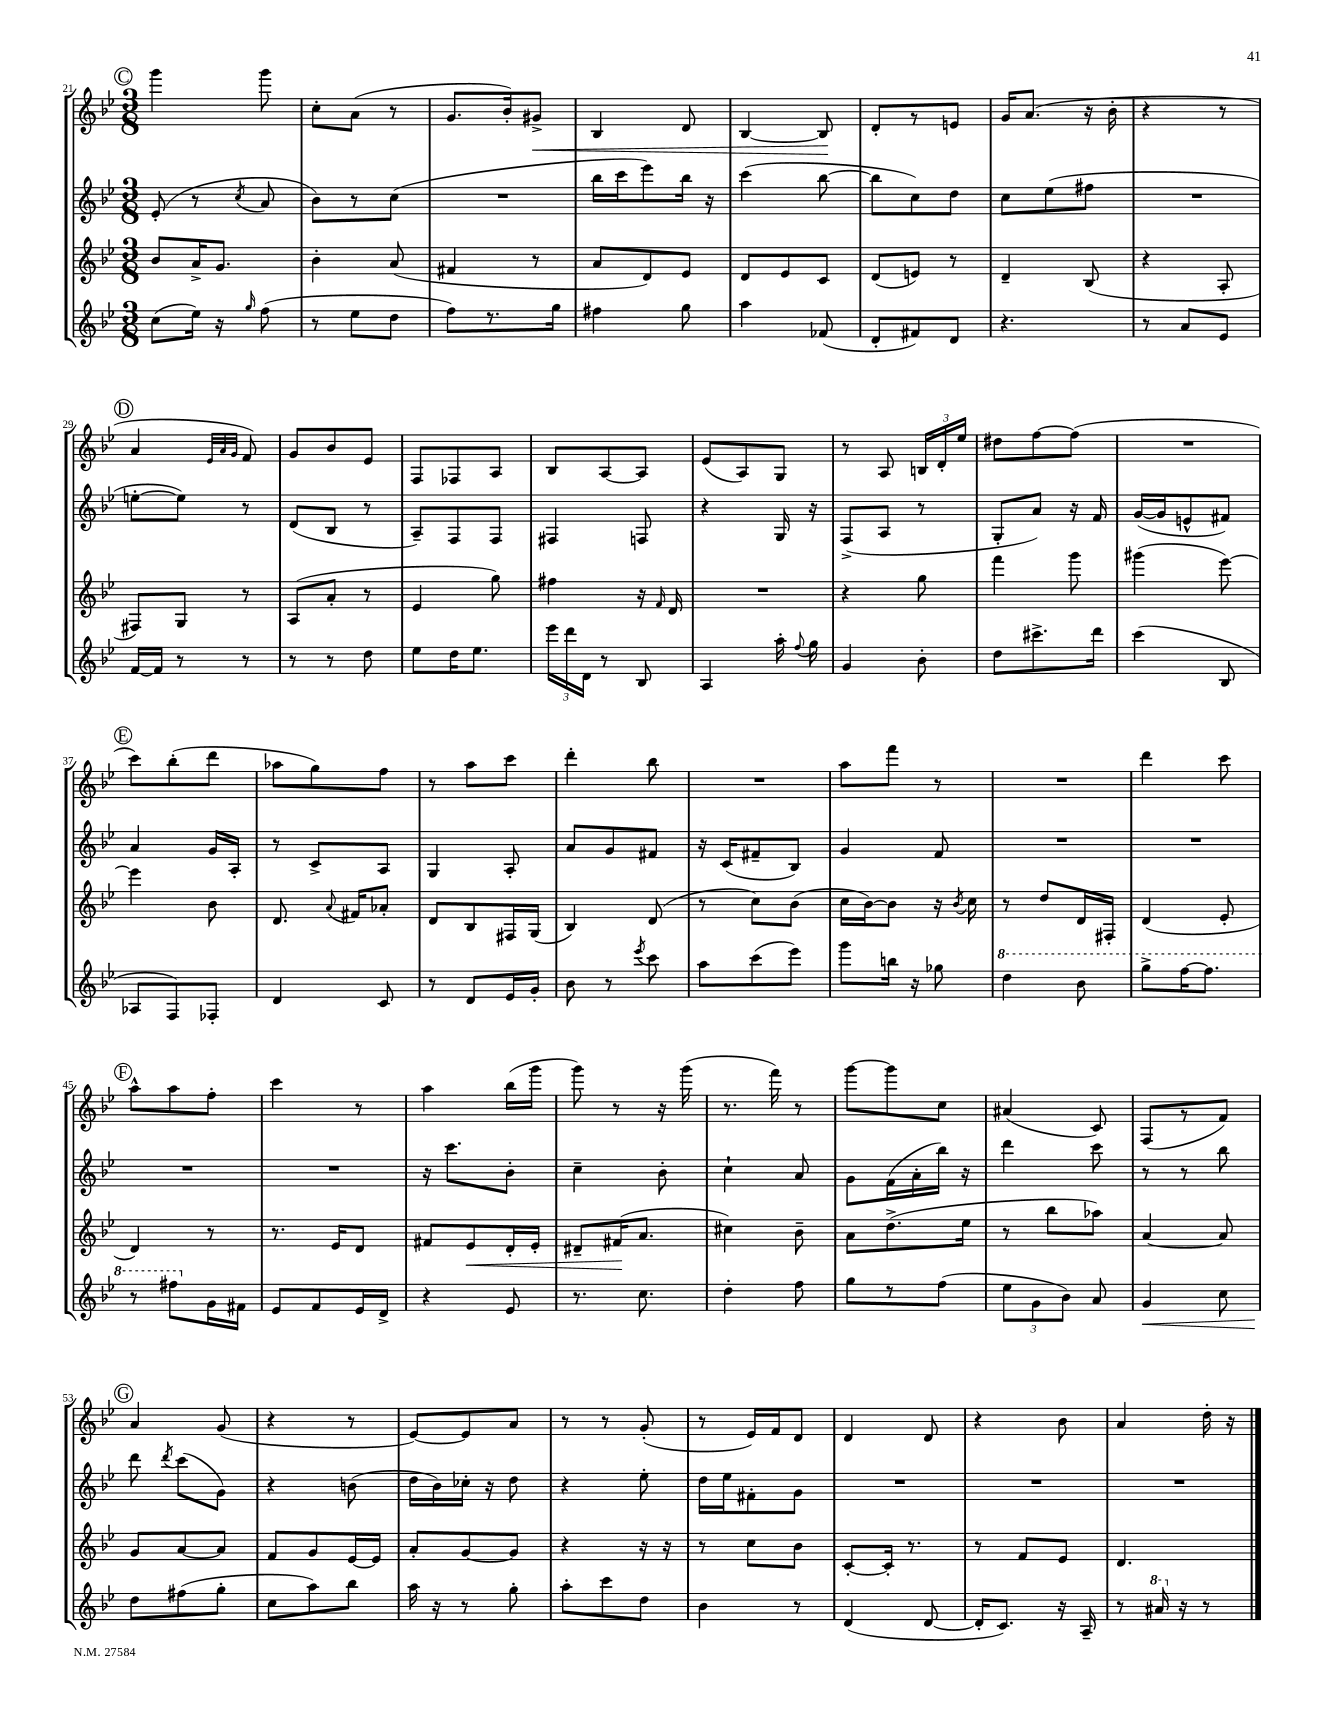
<<
\new StaffGroup <<
\new Staff = "s0" {
    \clef treble \key bes \major \numericTimeSignature \time 3/8
    \autoBeamOff \mark \markup { \circle "C" } g'''4 g'''8 |
    c''8[-. a'8]( r8 |
    g'8.[ bes'16-.) gis'8]->\< |
    bes4 d'8 |
    bes4~ bes8\! |
    d'8[-. r8 e'8] |
    g'16[ a'8.]( r16 bes'16-. |
    r4 r8 |
    \mark \markup { \circle "D" } a'4 \grace { ees'32[ a'32 g'32] } f'8) |
    g'8[ bes'8 ees'8] |
    f8[ fes8 a8] |
    bes8[ a8~ a8] |
    ees'8[( a8) g8] |
    r8 a8 \tuplet 3/2 { b16[ d'16-. ees''16] } |
    dis''8[ f''8~ f''8]( |
    R4. |
    \mark \markup { \circle "E" } c'''8[) bes''8-.( d'''8] |
    aes''8[ g''8) f''8] |
    r8 a''8[ c'''8] |
    d'''4-. bes''8 |
    R4. |
    a''8[ f'''8] r8 |
    R4. |
    d'''4 c'''8 |
    \mark \markup { \circle "F" } a''8[-^ a''8 f''8]-. |
    c'''4 r8 |
    a''4 bes''16[( g'''16] |
    g'''8) r8 r16 g'''16( |
    r8. f'''16) r8 |
    g'''8[~ g'''8 c''8] |
    ais'4( c'8) |
    f8[( r8 f'8]) |
    \mark \markup { \circle "G" } a'4 g'8( |
    r4 r8 |
    ees'8[~) ees'8 a'8] |
    r8 r8 g'8-.( |
    r8 ees'16[) f'16 d'8] |
    d'4 d'8 |
    r4 bes'8 |
    a'4 d''16-. r16 \bar "|." |
}
\new Staff = "s1" {
    \clef treble \key bes \major \numericTimeSignature \time 3/8
    \autoBeamOff \mark \markup { \circle "C" } ees'8-.( r8 \acciaccatura { c''8 } a'8 |
    bes'8[) r8 c''8]( |
    R4. |
    bes''16[ c'''16 ees'''8) bes''16] r16 |
    c'''4( bes''8~ |
    bes''8[ c''8) d''8] |
    c''8[ ees''8( fis''8] |
    R4. |
    \mark \markup { \circle "D" } e''8[~-. e''8]) r8 |
    d'8[( bes8] r8 |
    a8[--) f8 f8] |
    fis4 f8 |
    r4 g16 r16 |
    f8[->( a8] r8 |
    g8[-. a'8]) r16 f'16 |
    g'16[~( g'16 e'8-^ fis'8]) |
    \mark \markup { \circle "E" } a'4 g'16[ a16]-. |
    r8 c'8[-> a8] |
    g4 a8-. |
    a'8[ g'8 fis'8] |
    r16 c'16[( fis'8-- bes8]) |
    g'4 f'8 |
    R4. |
    R4. |
    \mark \markup { \circle "F" } R4. |
    R4. |
    r16 c'''8.[ bes'8]-. |
    c''4-- bes'8-. |
    c''4-! a'8 |
    g'8[ f'16( a'16-. bes''16]) r16 |
    d'''4 c'''8 |
    r8 r8 bes''8 |
    \mark \markup { \circle "G" } d'''8 \acciaccatura { d'''8 } c'''8[( g'8]) |
    r4 b'8( |
    d''16[ bes'16) ces''16]-. r16 d''8 |
    r4 ees''8-. |
    d''16[ ees''16 fis'8-. g'8] |
    R4. |
    R4. |
    R4. \bar "|." |
}
\new Staff = "s2" {
    \clef treble \key bes \major \numericTimeSignature \time 3/8
    \autoBeamOff \mark \markup { \circle "C" } bes'8[ a'16-> g'8.] |
    bes'4-. a'8( |
    fis'4 r8 |
    a'8[ d'8) ees'8] |
    d'8[ ees'8 c'8] |
    d'8[( e'8]) r8 |
    d'4-- bes8( |
    r4 a8-. |
    \mark \markup { \circle "D" } fis8[) g8] r8 |
    a8[( a'8]-. r8 |
    ees'4 g''8) |
    fis''4 r16 \grace { f'16 } d'16 |
    R4. |
    r4 g''8 |
    f'''4 g'''8 |
    gis'''4( ees'''8~) |
    \mark \markup { \circle "E" } ees'''4 bes'8 |
    d'8. \appoggiatura { a'8 } fis'16[ aes'8]-. |
    d'8[ bes8 fis16 g16]( |
    bes4) d'8( |
    r8 c''8[) bes'8]( |
    c''16[ bes'16~) bes'8] r16 \acciaccatura { bes'8 } c''16 |
    r8 d''8[ d'16 fis16]-. |
    d'4( ees'8-. |
    \mark \markup { \circle "F" } d'4) r8 |
    r8. ees'16[ d'8] |
    fis'8[ ees'8\< d'16-. ees'16]-. |
    dis'8[-- fis'16\!( a'8.] |
    cis''4) bes'8-- |
    a'8[ d''8.->( ees''16] |
    r8 bes''8[ aes''8]) |
    a'4~ a'8 |
    \mark \markup { \circle "G" } g'8[ a'8~ a'8] |
    f'8[ g'8 ees'16~ ees'16] |
    a'8[-. g'8~ g'8] |
    r4 r16 r16 |
    r8 c''8[ bes'8] |
    c'8[~-. c'16]-. r8. |
    r8 f'8[ ees'8] |
    d'4. \bar "|." |
}
\new Staff = "s3" {
    \clef treble \key bes \major \numericTimeSignature \time 3/8
    \autoBeamOff \mark \markup { \circle "C" } c''8[( ees''16]) r16 \grace { g''16 } f''8( |
    r8 ees''8[ d''8] |
    f''8[) r8. g''16] |
    fis''4 g''8 |
    a''4 fes'8( |
    d'8[-. fis'8) d'8] |
    r4. |
    r8 a'8[ ees'8] |
    \mark \markup { \circle "D" } f'16[~ f'16] r8 r8 |
    r8 r8 d''8 |
    ees''8[ d''16 ees''8.] |
    \tuplet 3/2 { ees'''16[ d'''16 d'16] } r8 bes8 |
    a4 a''16-. \appoggiatura { f''8 } g''16 |
    g'4 bes'8-. |
    d''8[ cis'''8.-> d'''16] |
    c'''4( bes8 |
    \mark \markup { \circle "E" } aes8[ f8) fes8]-. |
    d'4 c'8 |
    r8 d'8[ ees'16 g'16]-. |
    bes'8 r8 \acciaccatura { ees'''8 } c'''8 |
    a''8[ c'''8( ees'''8]) |
    g'''8[ b''16] r16 ges''8 |
    \ottava #1 d'''4 bes''8 |
    g'''8[-> f'''16~ f'''8.] |
    \mark \markup { \circle "F" } r8 fis'''8[ \ottava #0 g'16 fis'16] |
    ees'8[ f'8 ees'16 d'16]-> |
    r4 ees'8 |
    r8. c''8. |
    d''4-. f''8 |
    g''8[ r8 f''8]( |
    \tuplet 3/2 { ees''8[ g'8 bes'8]) } a'8 |
    g'4\< c''8 |
    \mark \markup { \circle "G" } d''8[\! fis''8( g''8]-. |
    c''8[ a''8) bes''8] |
    a''16 r16 r8 g''8-. |
    a''8[-. c'''8 d''8] |
    bes'4 r8 |
    d'4( d'8~ |
    d'16[-. c'8.]) r16 a16-- |
    r8 \ottava #1 ais''16 \ottava #0 r16 r8 \bar "|." |
}
>>
>>
\layout { \context { \Score currentBarNumber = #21 } }
